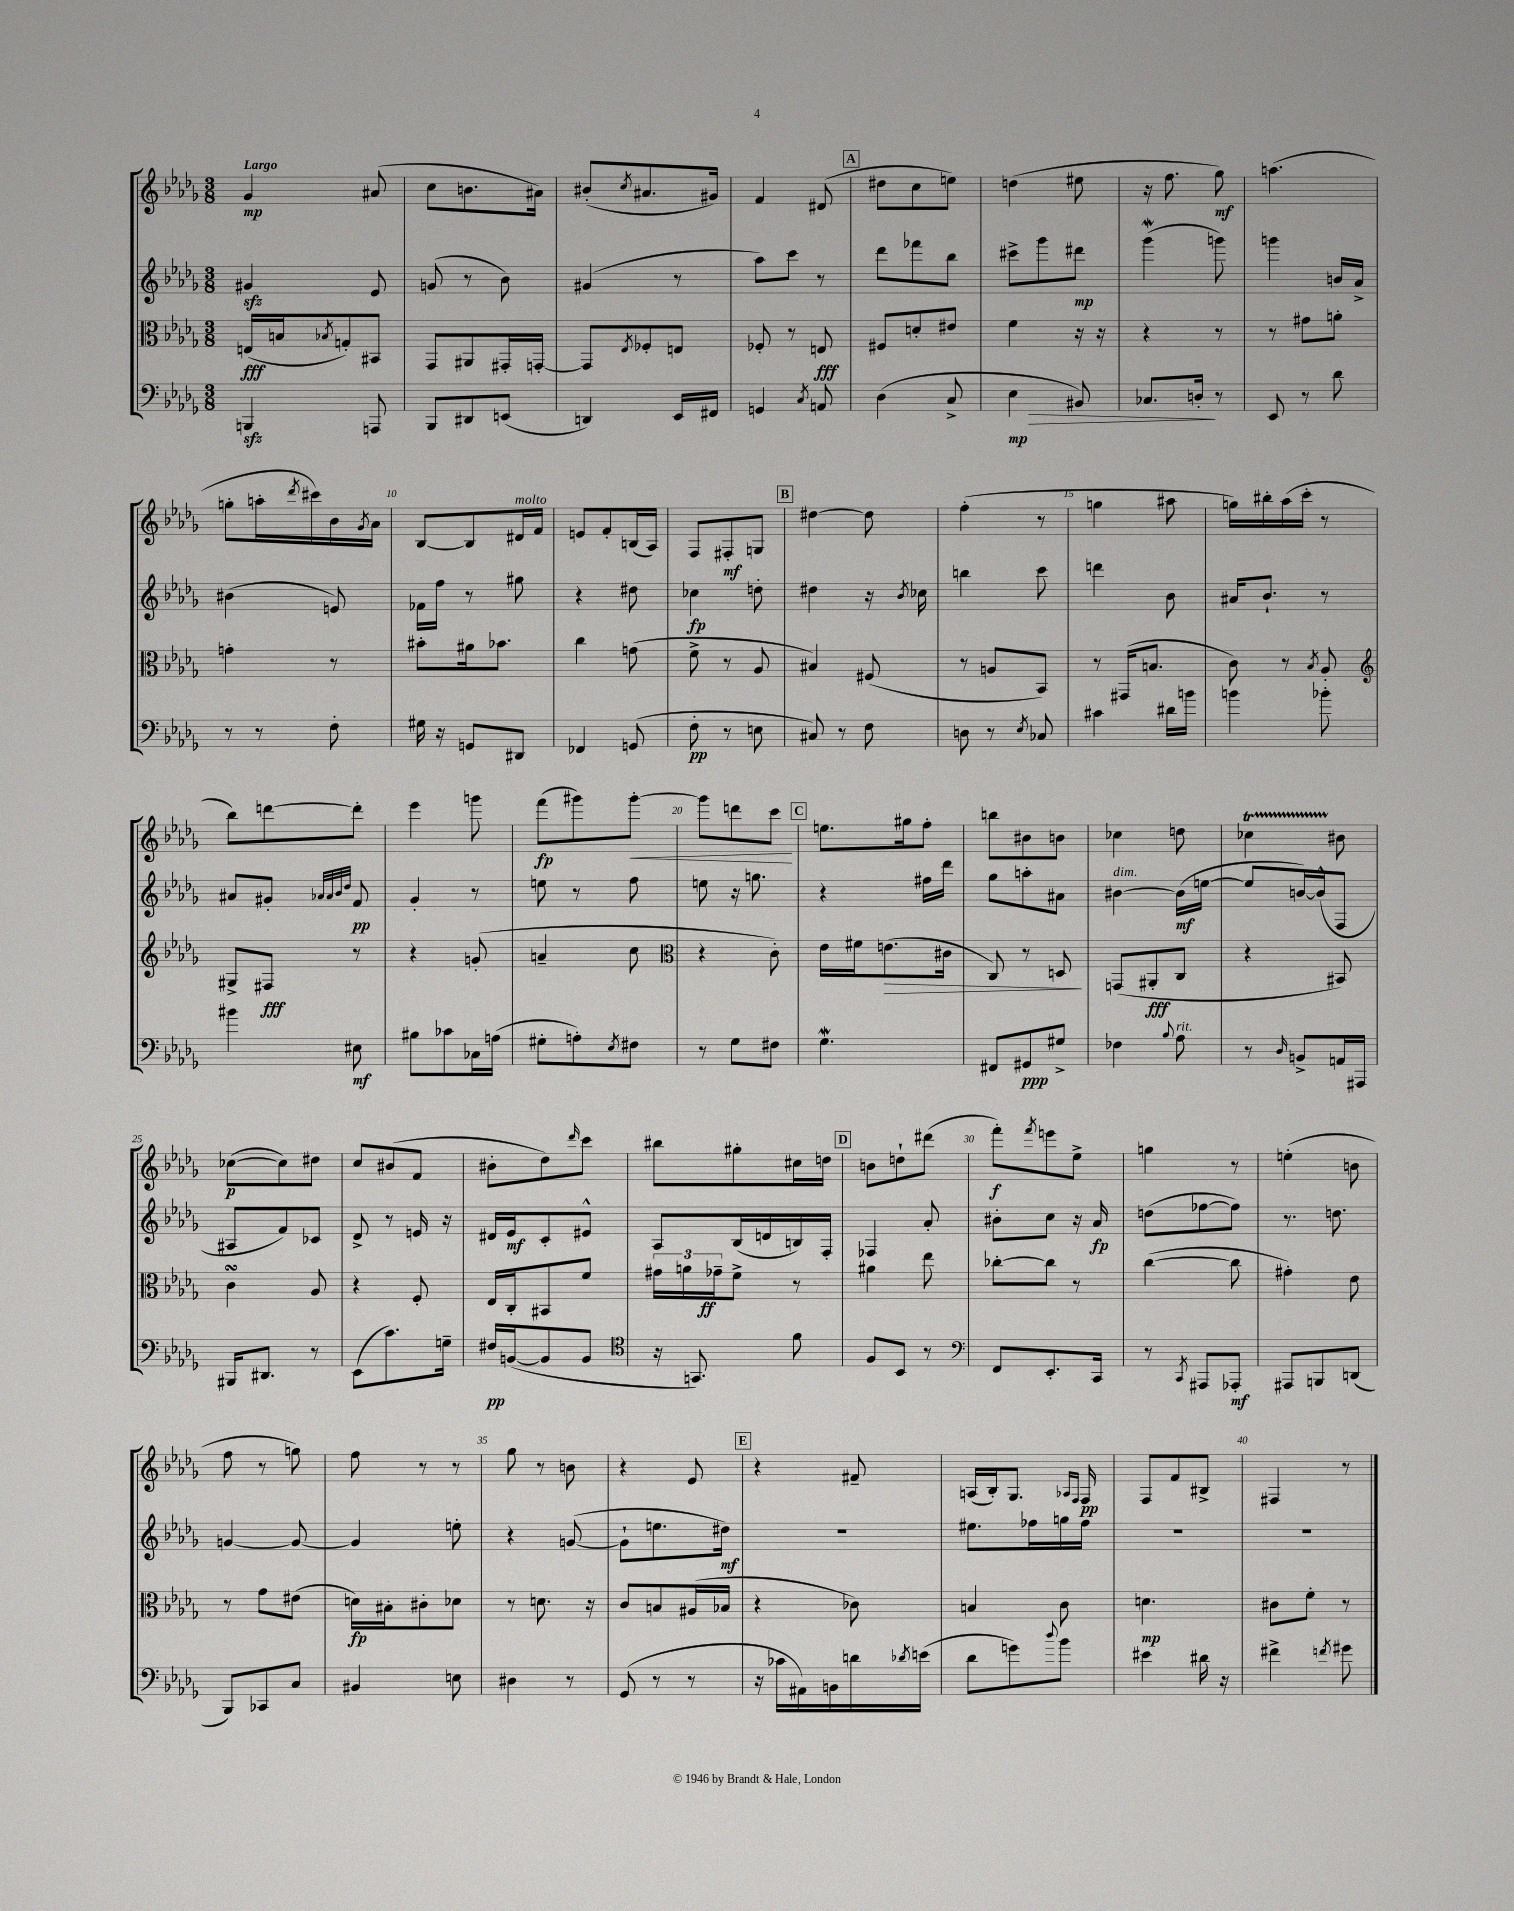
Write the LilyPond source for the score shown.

<<
\new StaffGroup <<
\new Staff = "s0" {
    \clef treble \key des \major \numericTimeSignature \time 3/8 \tempo "Largo"
    ges'4\mp ais'8( |
    c''8 b'8. ais'16) |
    bis'8-.( \acciaccatura { c''8 } ais'8. gis'16) |
    f'4 dis'8( |
    \mark \markup { \box "A" } dis''8 c''8 e''8) |
    d''4( eis''8 |
    r16 f''8. ges''8\mf) |
    a''4.( |
    g''8-. a''16-. \acciaccatura { des'''8 } cis'''16) bes'16 \acciaccatura { ges'8 } aes'16 |
    bes8~ bes8 dis'16^\markup { \italic "molto" } f'16 |
    e'8 f'8-. b16( aes16) |
    f8 fis8-.\mf g8 |
    \mark \markup { \box "B" } dis''4~ dis''8 |
    f''4-.( r8 |
    g''4 ais''8 |
    g''16) bis''16-. aes''16( c'''16-. r8 |
    bes''8) d'''8~ d'''8-. |
    ees'''4 g'''8 |
    f'''8\fp( gis'''8) gis'''8~-.\< |
    gis'''8 d'''8 c'''8\! |
    \mark \markup { \box "C" } e''8. gis''16 f''8-. |
    b''8 bis'8 b'8 |
    ces''4 d''8 |
    ces''4\startTrillSpan bis'8\stopTrillSpan |
    ces''8~\p( ces''8) dis''8 |
    c''8 bis'8( f'8 |
    bis'8-. des''8) \grace { des'''16 } c'''8 |
    bis''8 gis''8-. cis''16 d''16 |
    \mark \markup { \box "D" } b'8 d''8-! dis'''8( |
    f'''8-.\f) \acciaccatura { f'''8 } e'''8 ees''8-> |
    g''4 r8 |
    e''4-.( b'8 |
    f''8 r8 g''8) |
    f''8 r8 r8 |
    ges''8 r8 b'8 |
    r4 ees'8 |
    \mark \markup { \box "E" } r4 fis'8-- |
    a16( bes16-.) ges8. \grace { aes16 f16 } f16\pp |
    f8 f'8 bis8-> |
    fis4 r8 \bar "|." |
}
\new Staff = "s1" {
    \clef treble \key des \major \numericTimeSignature \time 3/8
    gis'4\sfz ees'8 |
    g'8( r8 bes'8) |
    gis'4( r8 |
    aes''8) c'''8 r8 |
    \mark \markup { \box "A" } des'''8 fes'''8 bes''8 |
    cis'''8-> ges'''8 dis'''8\mp |
    ges'''4\mordent( g'''8) |
    g'''4 b'16 aes'16-> |
    bis'4( e'8) |
    fes'16 f''16 r8 gis''8 |
    r4 dis''8 |
    ces''4\fp d''8-. |
    \mark \markup { \box "B" } dis''4 r16 \acciaccatura { bes'8 } ces''16 |
    b''4 c'''8 |
    d'''4 bes'8 |
    ais'16 bes'8.-! r8 |
    ais'8 gis'8-. \grace { aes'32 aes'32 bes'32 des''32 } f'8\pp |
    ges'4-. r8 |
    e''8 r8 f''8 |
    e''8 r16 g''8. |
    \mark \markup { \box "C" } r4 fis''16 des'''16 |
    ges''8 a''8-. ais'8 |
    bis'4~^\markup { \italic "dim." } bis'16\mf( e''16~ |
    e''8 b'16~) b'16-^( f8 |
    ais8 f'8) ces'8 |
    des'8-> r8 e'16 r16 |
    dis'16 ees'16\mf c'8-. eis'8-^ |
    aes8 bes16( d'16 b16) f16-. |
    \mark \markup { \box "D" } fes4 aes'8-. |
    bis'8-. c''8 r16 aes'16\fp |
    d''8( fes''8~ fes''8) |
    r8. d''8. |
    g'4~ g'8~ |
    g'4 e''8-. |
    r4 g'8~( |
    g'8-! e''8. dis''16\mf) |
    \mark \markup { \box "E" } R4. |
    eis''8. fes''16 g''16 fes''16 |
    R4. |
    R4. \bar "|." |
}
\new Staff = "s2" {
    \clef alto \key des \major \numericTimeSignature \time 3/8
    e16\fff( b16 \acciaccatura { bes8 } g8-.) bis,8 |
    ges,8 ais,8 gis,16-. g,16~-. |
    g,8 \acciaccatura { ees8 } fes8-. e8 |
    fes8-. r8 e8\fff |
    \mark \markup { \box "A" } fis8 d'8-. eis'8 |
    f'4 r16 r16 |
    r4 r8 |
    r8 gis'8 a'8-. |
    g'4-. r8 |
    bis'8-. ais'16 bes'8. |
    c''4 g'8( |
    f'8-> r8 aes8 |
    \mark \markup { \box "B" } bis4) fis8( |
    r8 a8 bes,8) |
    r8 gis,16( b8. |
    c'8) r8 \acciaccatura { bes8 } aes8-. |
    \clef treble gis8-> fis8\fff r8 |
    r4 g'8-.( |
    a'4-- c''8 |
    \clef alto r4 c'8-.) |
    \mark \markup { \box "C" } ees'16 fis'16 e'8.\>( cis'16 |
    c8) r8 d8\! |
    g,8( ais,8-.\fff c8 |
    r4 bis,8) |
    c'4\turn aes8 |
    r4 f8-. |
    ees16 c16-. bis,8 f'8 |
    \tuplet 3/2 { gis'16 a'16 ges'16--\ff } f'8-> r8 |
    \mark \markup { \box "D" } ais'4 ees''8 |
    ces''8~-. ces''8 r8 |
    c''4~( c''8 |
    gis'4-.) ees'8 |
    r8 ges'8 eis'8( |
    d'16\fp) bis16-. cis'8-. des'8 |
    r8 d'8. r16 |
    c'8 b8 ais16( bes16 |
    \mark \markup { \box "E" } r4 ces'8) |
    b4 c'8 |
    d'4.\mp |
    cis'8 f'8-. r8 \bar "|." |
}
\new Staff = "s3" {
    \clef bass \key des \major \numericTimeSignature \time 3/8
    b,,4\sfz a,,8 |
    bes,,8 dis,8 e,8( |
    d,4) ees,16 fis,16 |
    g,4 \acciaccatura { c8 } a,8 |
    \mark \markup { \box "A" } des4( c8-> |
    ees4\mp\> bis,8) |
    ces8. d16-.\! r8 |
    ees,8 r8 des'8 |
    r8 r8 f8-. |
    gis16 r16 g,8 dis,8 |
    fes,4 g,8( |
    f8-.\pp r8 e8 |
    \mark \markup { \box "B" } cis8) r8 f8 |
    d8 r8 \acciaccatura { ees8 } ces8 |
    cis'4 dis'16 b'16 |
    b'4 bes'8-. |
    bis'4 eis8\mf |
    bis8 ces'8 ces16 a16( |
    gis8-. a8-.) \acciaccatura { ees8 } fis8 |
    r8 ges8 fis8 |
    \mark \markup { \box "C" } ges4.\mordent |
    fis,8 gis,8\ppp gis8-> |
    fes4 \appoggiatura { bes8 } aes8^\markup { \italic "rit." } |
    r8 \grace { des16 } b,8-> a,16 ais,,16 |
    bis,,16 dis,8. r8 |
    ees,8( c'8.) g16-- |
    fis16\pp b,16~( b,8 b,8 |
    \clef tenor r16 g,8.) f'8 |
    \mark \markup { \box "D" } f8 bes,8 r8 |
    \clef bass f,8 ees,8.-. c,16 |
    r8 \acciaccatura { c,8 } ais,,8 aes,,8-.\mf |
    ais,,8 b,,8 d,8( |
    bes,,8) ces,8 c8 |
    bis,4 e8 |
    dis4 r8 |
    ges,8( r8 r8 |
    \mark \markup { \box "E" } r16 ces'16 ais,16) b,16 d'16 \acciaccatura { des'8 } e'16( |
    des'8 g'8) \appoggiatura { des''8 } bes'8 |
    eis'4 dis'16 r16 |
    fis'4-> \acciaccatura { f'8 } gis'8 \bar "|." |
}
>>
>>
\layout { \context { \Score \override BarNumber.break-visibility = ##(#f #t #t) barNumberVisibility = #(every-nth-bar-number-visible 5) } }
